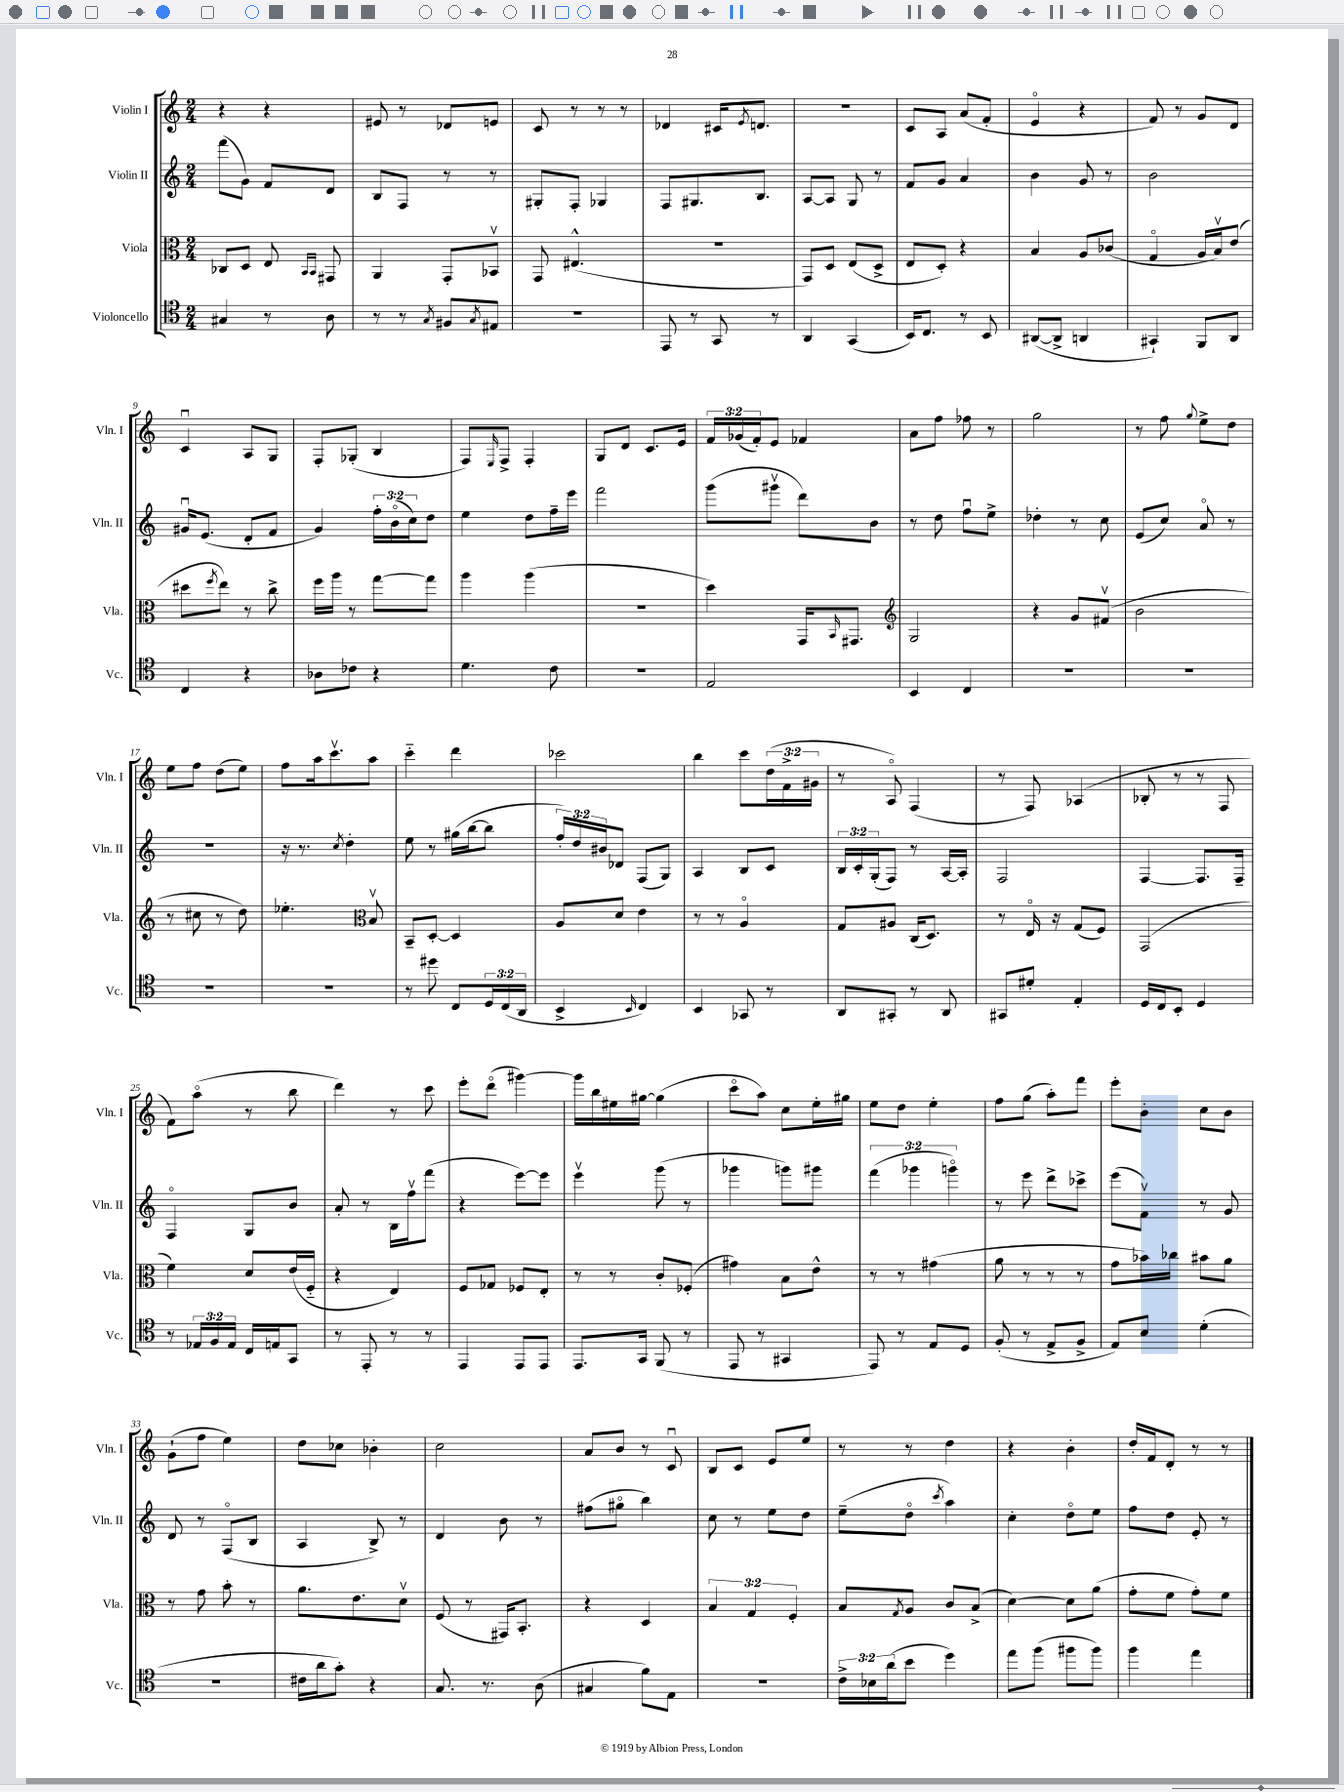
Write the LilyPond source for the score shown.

<<
\new StaffGroup <<
\new Staff = "s0" \with { instrumentName = "Violin I" shortInstrumentName = "Vln. I" } {
    \clef treble \key c \major \numericTimeSignature \time 2/4 \override Staff.TupletNumber.text = #tuplet-number::calc-fraction-text
    r4 r4 |
    eis'8 r8 des'8 e'8 |
    c'8 r8 r8 r8 |
    des'4 cis'16 \acciaccatura { e'8 } d'8. |
    R2 |
    c'8 a8 a'8( f'8-. |
    e'4\flageolet r4 |
    f'8) r8 g'8 d'8 |
    c'4\downbow a8 g8 |
    f8-. ges8-.( b4 |
    f8) \grace { e16 } f8-> f4-. |
    g8 d'8 c'8. e'16 |
    \tuplet 3/2 { f'16 ges'16( f'16-.) } e'8 fes'4 |
    a'8 f''8 fes''8 r8 |
    g''2 |
    r8 f''8 \appoggiatura { g''8 } e''8-> d''8 |
    e''8 f''8 d''8( e''8) |
    f''8 a''16 c'''8.\upbow a''8 |
    c'''4-_ d'''4 |
    ces'''2 |
    b''4 c'''8 \tuplet 3/2 { d''16( f'16-> gis'16 } |
    r8 a8\flageolet) f4( |
    r8 f8) aes4( |
    bes8-. r8 r8 f8 |
    f'8) a''8\flageolet( r8 b''8 |
    d'''4) r8 c'''8 |
    e'''8-. d'''8\flageolet( gis'''4~) |
    gis'''16 b''16 eis''16 gis''16~ gis''4( |
    c'''8\flageolet a''8) c''8 e''16-. gis''16 |
    e''8 d''8 e''4-. |
    f''8 g''8( a''8-.) f'''8 |
    e'''8-. b'8-. c''8 b'8 |
    g'8-!( f''8 e''4) |
    d''8 ces''8 bes'4-. |
    c''2 |
    a'8 b'8 r8 c'8\downbow |
    b8 c'8 e'8 e''8 |
    r8 r8 d''4 |
    r4 b'4-. |
    d''16-. f'16 d'8-. r8 r8 \bar "|." |
}
\new Staff = "s1" \with { instrumentName = "Violin II" shortInstrumentName = "Vln. II" } {
    \clef treble \key c \major \numericTimeSignature \time 2/4 \override Staff.TupletNumber.text = #tuplet-number::calc-fraction-text
    f'''8( g'8) f'8 d'8 |
    b8 f8 r8 r8 |
    gis8-. f8-. ges4 |
    f8 gis8. b8. |
    a8~ a8 g8 r8 |
    f'8 g'8 a'4 |
    b'4 g'8 r8 |
    b'2 |
    gis'16\downbow e'8.( d'8-. f'8 |
    g'4) \tuplet 3/2 { f''16-. b'16\flageolet( c''16) } d''8 |
    e''4 d''8 f''16-- e'''16 |
    f'''2 |
    g'''8( gis'''8\upbow d'''8) b'8 |
    r8 d''8 f''8\downbow e''8-> |
    des''4-. r8 c''8 |
    e'8( c''8) a'8\flageolet r8 |
    R2 |
    r16 r8. \acciaccatura { c''8 } d''4-. |
    e''8 r8 gis''16( b''16~ b''8 |
    \tuplet 3/2 { f''16-.) d''16 bis'16 } des'8 f8( g8) |
    a4 b8 c'8 |
    \tuplet 3/2 { b16 c'16-. g16-.( } f8) r8 a16~ a16-. |
    f2 |
    f4~ f8. f16-- |
    f4\flageolet g8 b'8 |
    a'8-. r8 b16 f''16\upbow f'''8( |
    r4 e'''8~) e'''8 |
    e'''4\upbow g'''8( r8 |
    ges'''4 g'''8) gis'''8 |
    \tuplet 3/2 { f'''4( ges'''4 g'''4\flageolet) } |
    r8 e'''8 d'''8-> ces'''8-> |
    e'''8( f'8\upbow) r8 g'8 |
    d'8 r8 f8\flageolet( b8 |
    a4 b8->) r8 |
    d'4 b'8 r8 |
    fis''8( gis''8\flageolet b''4) |
    c''8 r8 e''8 d''8 |
    e''8--( d''8\flageolet \acciaccatura { c'''8 } a''4) |
    c''4-. d''8\flageolet e''8 |
    f''8 d''8 e'8-. r8 \bar "|." |
}
\new Staff = "s2" \with { instrumentName = "Viola" shortInstrumentName = "Vla." } {
    \clef alto \key c \major \numericTimeSignature \time 2/4 \override Staff.TupletNumber.text = #tuplet-number::calc-fraction-text
    ces8 d8 e8 \grace { b,16 b,16 } gis,8 |
    a,4 g,8-. bes,8\upbow |
    g,8 eis4.-^( |
    R2 |
    g,8) d8 e8( d8-> |
    e8 d8-.) r4 |
    b4 a8 ces'8( |
    g4\flageolet a16 b16\upbow) e'8( |
    dis''8 \acciaccatura { f''8 } e''8) r8 c''8-> |
    f''16 a''16 r8 g''8~ g''8 |
    a''4 a''4( |
    r2 |
    d''4) g,16 \grace { b,16 } gis,8. |
    \clef treble g2 |
    r4 g'8 fis'8\upbow( |
    b'2 |
    r8 cis''8 r8 d''8) |
    ees''4.-. \clef alto b8\upbow |
    b,8-- d8~-. d4 |
    a8 d'8 e'4 |
    r8 r8 a4\flageolet |
    g8 ais8 c16( d8.) |
    r8 e16\flageolet r16 g8( f8) |
    g,2( |
    f'4) d'8 e'16( f16-_ |
    r4 e4) |
    f8 ges8 fes8 e8-. |
    r8 r8 c'8-. fes8-.( |
    gis'4) b8 e'8-^ |
    r8 r8 gis'4( |
    a'8 r8 r8 r8 |
    g'8 bes'16) ces''16 bis'8 a'8 |
    r8 g'8 b'8-. r8 |
    a'8. e'8. d'8\upbow |
    f8( r8 gis,16) b,8.-. |
    r4 d4 |
    \tuplet 3/2 { b4 g4 f4-. } |
    b8 \acciaccatura { g8 } a8 c'8 b8->( |
    d'4~) d'8 a'8( |
    g'8-. f'8 g'8-.) f'8 \bar "|." |
}
\new Staff = "s3" \with { instrumentName = "Violoncello" shortInstrumentName = "Vc." } {
    \clef tenor \key c \major \numericTimeSignature \time 2/4 \override Staff.TupletNumber.text = #tuplet-number::calc-fraction-text
    gis4 r8 a8 |
    r8 r8 \acciaccatura { g8 } fis8 \acciaccatura { g8 } eis8 |
    R2 |
    e,8 r8 g,8 r8 |
    a,4 g,4( |
    b,16) c8. r8 b,8 |
    ais,8~( ais,8-> a,4 |
    gis,4-!) f,8 a,8 |
    c4 r4 |
    aes8 ces'8 r4 |
    d'4. c'8 |
    R2 |
    e2 |
    b,4 c4 |
    R2 |
    R2 |
    R2 |
    R2 |
    r8 dis''8 c8 \tuplet 3/2 { d16 c16( a,16 } |
    b,4-> \grace { b,16 } c4) |
    b,4 ges,8 r8 |
    a,8 gis,8-. r8 a,8 |
    gis,8 dis'8-. e4-. |
    d16 c16 b,8-. d4 |
    r8 \tuplet 3/2 { ees16 f16 ees16 } c16 e16 g,8 |
    r8 e,8-. r8 r8 |
    e,4 e,8 e,8 |
    e,8. g,16 f,8( r8 |
    e,8 r8 gis,4 |
    e,8) r8 e8 d8 |
    f8-.( r8 e8-> f8-> |
    e8) b8 d'4-.( |
    R2 |
    cis'16 a'16 g'8-.) r4 |
    g8. r8. a8( |
    gis4 f'8) e8 |
    R2 |
    \tuplet 3/2 { c'16-> bes16 a'16( } b'8 d''4) |
    e''8 f''8( fis''8 fis''8) |
    f''4 e''4 \bar "|." |
}
>>
>>
